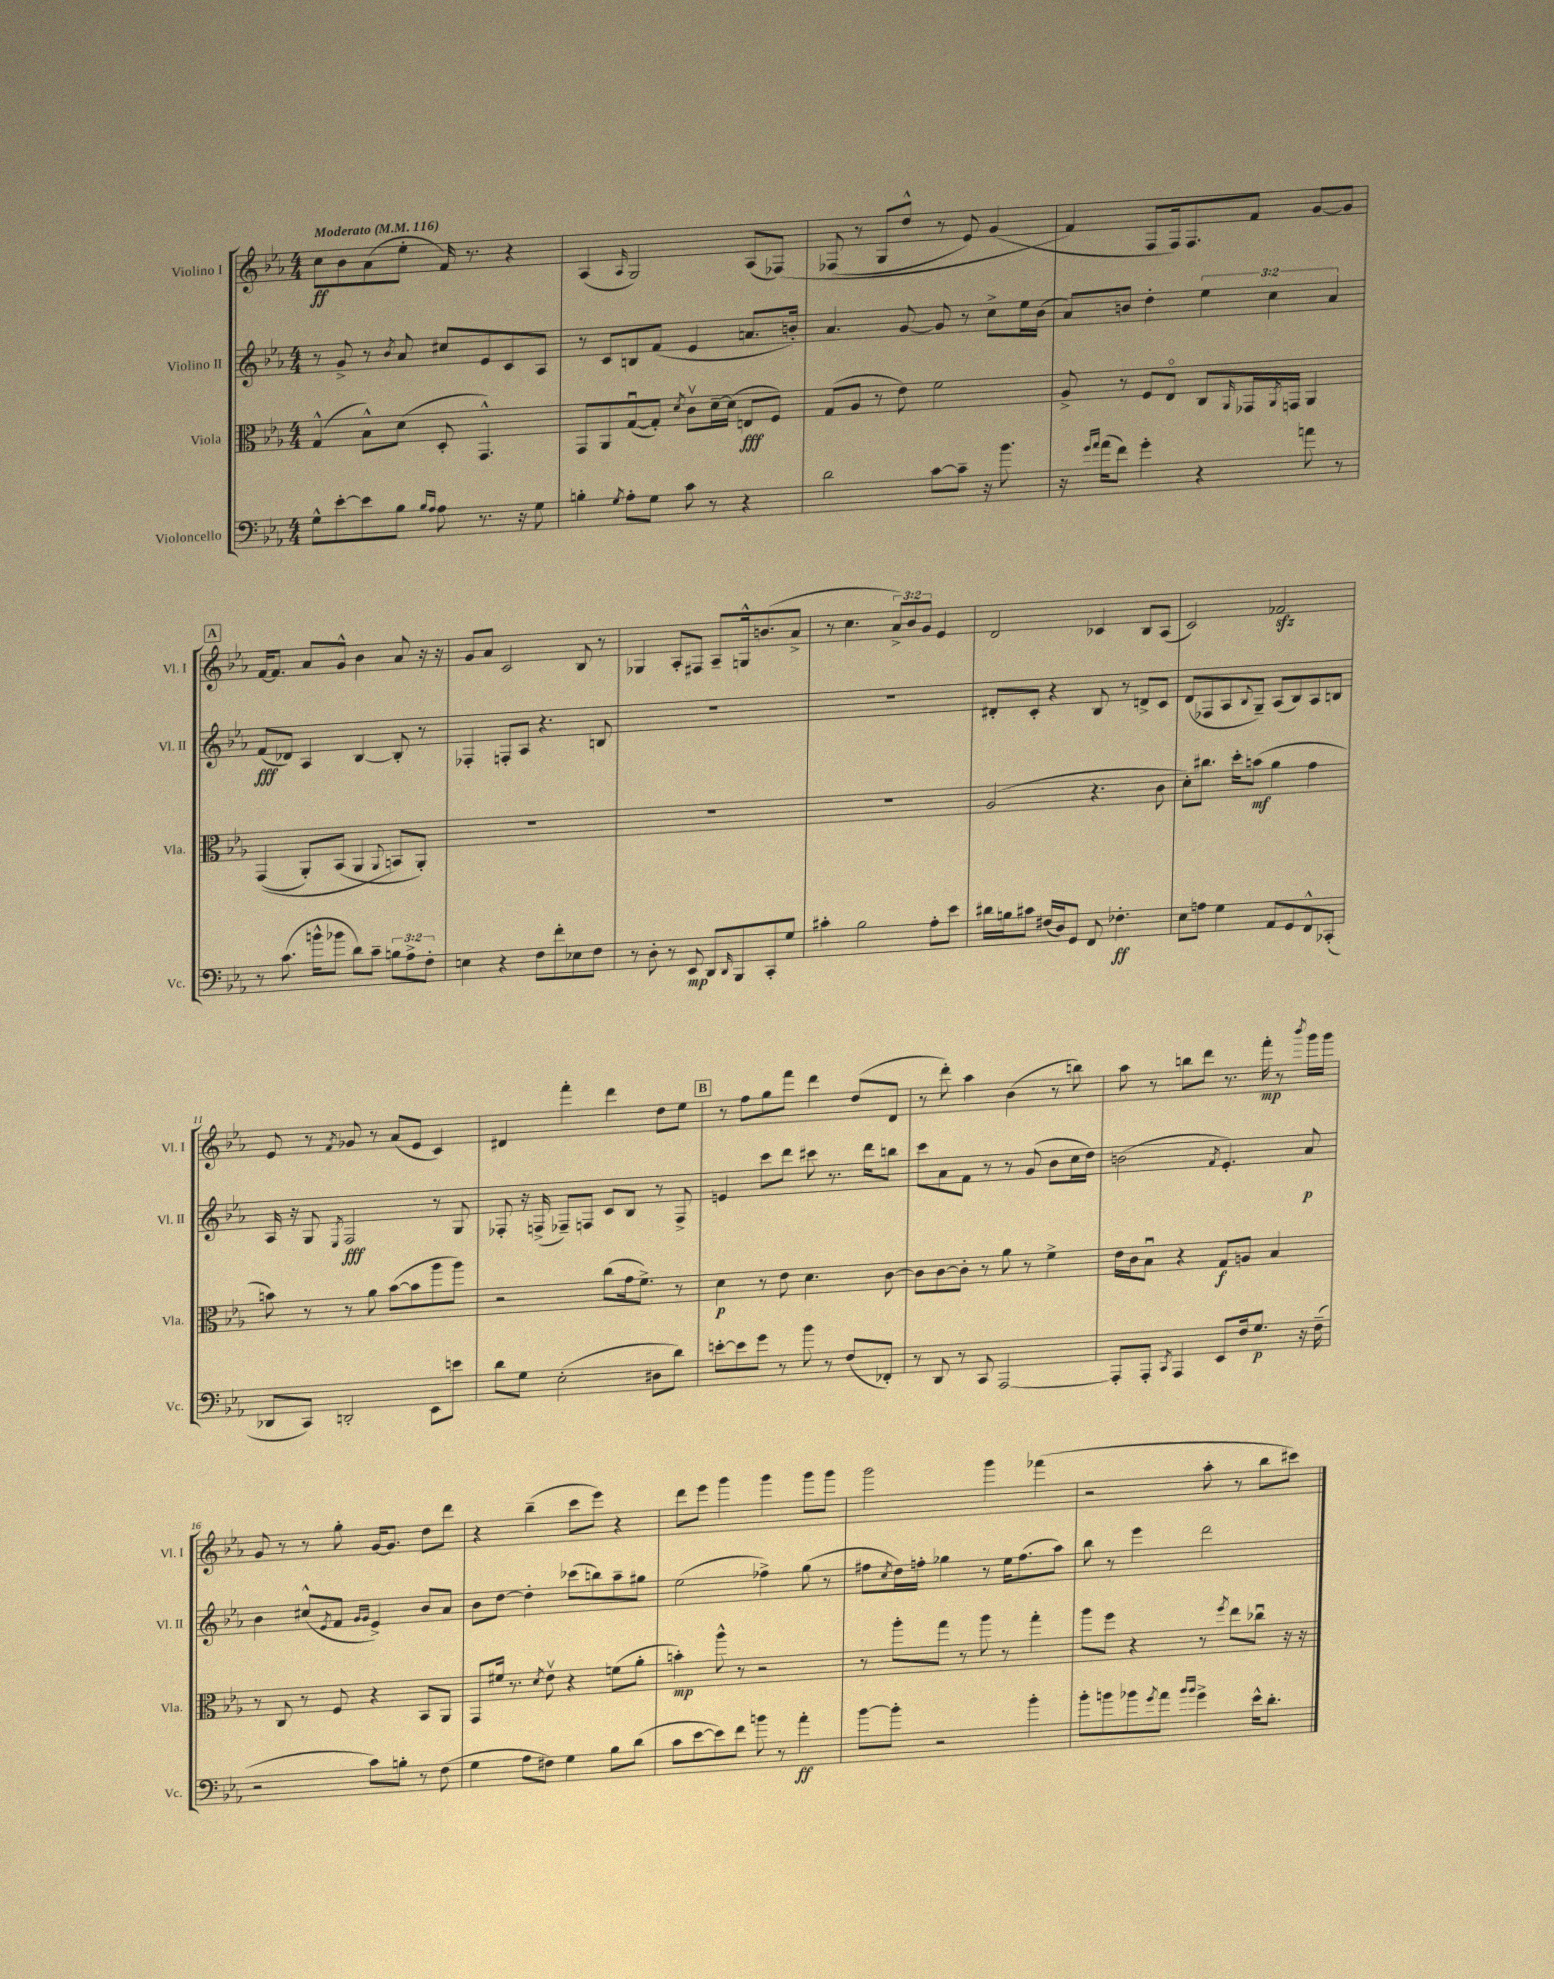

**kern	**dynam	**kern	**dynam	**kern	**dynam	**kern	**dynam
*part4	*part4	*part3	*part3	*part2	*part2	*part1	*part1
*staff4	*staff4	*staff3	*staff3	*staff2	*staff2	*staff1	*staff1
*I"Violoncello	*	*I"Viola	*	*I"Violino II	*	*I"Violino I	*
*I'Vc.	*	*I'Vla.	*	*I'Vl. II	*	*I'Vl. I	*
*clefF4	*	*clefC3	*	*clefG2	*	*clefG2	*
*k[b-e-a-]	*	*k[b-e-a-]	*	*k[b-e-a-]	*	*k[b-e-a-]	*
*M4/4	*	*M4/4	*	*M4/4	*	*M4/4	*
*MM116	*	*MM116	*	*MM116	*	*MM116	*
=1	=1	=1	=1	=1	=1	=1	=1
!	!	!	!	!	!	!LO:TX:a:B:t=Moderato	!
8G^^\L	.	(4G^^/	.	8r	.	8cc\L	ff
[8e-'\	.	.	.	8g^/	.	8b-\	.
8e-\]	.	8B-^^\L)	.	8r	.	(8a-\	.
.	.	.	.	8qb-/	.	.	.
8B-\J	.	(8d\J	.	8a-/	.	8ee-'\J	.
16qqB-/LL	.	.	.	.	.	.	.
16qqA-/JJ	.	.	.	.	.	.	.
8A-\	.	8D'/	.	8cc#X/L	.	16f/)	.
.	.	.	.	.	.	8.r	.
8.r	.	4.GG^^/)	.	8e-/	.	.	.
.	.	.	.	8c/	.	4r	.
16r	.	.	.	.	.	.	.
8G\	.	.	.	8A-/J	.	.	.
=2	=2	=2	=2	=2	=2	=2	=2
4Bn'\	.	8GG/L	.	8r	.	(4A-/	.
.	.	8AA-/	.	8c/L	.	.	.
8qG/	.	.	.	.	.	16qqA-/	.
8A-'\L	.	([8Gu/	.	8Bn/	.	2G/)	.
8G\J	.	8G'/J])	.	(8f/J	.	.	.
.	.	8qd/	.	.	.	.	.
8c\	.	8cv\L	.	4e-/	.	.	.
8r	.	[16d~\L	.	.	.	.	.
.	.	(16d\JJ]	.	.	.	.	.
4r	.	8En/L	fff	8.an/L	.	(8A-/L	.
.	.	8F/J)	.	.	.	(8F-X/J)	.
.	.	.	.	16bn'/Jk)	.	.	.
=3	=3	=3	=3	=3	=3	=3	=3
2d\	.	(8G/L	.	4.a-/	.	(8F-X/	.
.	.	8A-/J	.	.	.	8r	.
.	.	8r	.	.	.	8G/L	.
.	.	8e-\)	.	[8g/	.	8dd^^/J	.
[8c\L	.	2f\	.	8g/]	.	8r	.
8c~\J]	.	.	.	8r	.	8e-/)	.
16r	.	.	.	8cc^\L	.	(4g/	.
8.b-\	.	.	.	.	.	.	.
.	.	.	.	16ee-\L	.	.	.
.	.	.	.	(16b-\JJ	.	.	.
=4	=4	=4	=4	=4	=4	=4	=4
16r	.	8A-^/	.	8a-/L)	.	4f/)	.
16qqg/LL	.	.	.	.	.	.	.
16qqa-/JJ	.	.	.	.	.	.	.
(16a-\KL	.	.	.	.	.	.	.
8f\J)	.	8r	.	8bn/J	.	.	.
4g'\	.	8F/L	.	4dd'\	.	8F/L	.
.	.	8E-/J	.	.	.	16F/k)	.
.	.	.	.	.	.	8.F/	.
4r	.	8C/L	.	6ee-\	.	.	.
.	.	16qqAA-/	.	.	.	.	.
.	.	16GG-X/L	.	.	.	8f/J	.
.	.	.	.	6cc\	.	.	.
.	.	8qAA-/	.	.	.	.	.
.	.	16GGn/JJ	.	.	.	.	.
8an\	.	4AA-/	.	.	.	[8g/L	.
.	.	.	.	6a-/	.	.	.
8r	.	.	.	.	.	8g/J]	.
!!LO:LB:g=z
!!LO:REH:place=s1:t=A
=5	=5	=5	=5	=5	=5	=5	=5
8r	.	((4GG/	.	(8f/L	fff	[16f/KL	.
.	.	.	.	.	.	8.f/J]	.
(8.c\	.	.	.	8d-X/J)	.	.	.
.	.	8AA-'/L)	.	4A-/	.	8a-/L	.
16bn^^\KL	.	.	.	.	.	.	.
8b-X\J	.	(8BB-/J	.	.	.	8g^^/J	.
8d\L)	.	4AA-/	.	[4B-/	.	4b-\	.
8c~\J	.	.	.	.	.	.	.
.	.	8qqAA-/	.	.	.	.	.
12Bn\L	.	8BBn/L)	.	8B-'/]	.	8a-/	.
12A-^\	.	.	.	.	.	.	.
.	.	8AA-'/J)	.	8r	.	16r	.
12F'\J	.	.	.	.	.	.	.
.	.	.	.	.	.	16r	.
=6	=6	=6	=6	=6	=6	=6	=6
4En\	.	1r	.	4F-X'/	.	8g/L	.
.	.	.	.	.	.	8a-/J	.
4r	.	.	.	8Fn'/L	.	2c/	.
.	.	.	.	8A-/J	.	.	.
8F\L	.	.	.	4.r	.	.	.
8f'\	.	.	.	.	.	.	.
8E-X\	.	.	.	.	.	8B-/	.
8F\J	.	.	.	8Bn/	.	8r	.
=7	=7	=7	=7	=7	=7	=7	=7
8r	.	1r	.	1r	.	4G-X/	.
8D'\	.	.	.	.	.	.	.
8r	.	.	.	.	.	8A-'/L	.
8EE-/	mp	.	.	.	.	8F#X/J	.
8DD/L	.	.	.	.	.	8A-~/L	.
16qqDD/	.	.	.	.	.	.	.
8BBB-/	.	.	.	.	.	16Gn^^/k	.
.	.	.	.	.	.	(8.bn/	.
8CC'/	.	.	.	.	.	.	.
8G/J	.	.	.	.	.	8a-^/J	.
=8	=8	=8	=8	=8	=8	=8	=8
4c#X'\	.	1r	.	1r	.	8r	.
.	.	.	.	.	.	4.cc\	.
2B-\	.	.	.	.	.	.	.
.	.	.	.	.	.	12a-^/L)	.
.	.	.	.	.	.	12b-/	.
.	.	.	.	.	.	12g/J	.
8A-'\L	.	.	.	.	.	4e-/	.
8e-\J	.	.	.	.	.	.	.
=9	=9	=9	=9	=9	=9	=9	=9
16d#X\LL	.	(2A-/	.	8d#X'/L	.	2d/	.
16Bn\J	.	.	.	.	.	.	.
8c#X\J	.	.	.	8c'/J	.	.	.
(16F#X/LL	.	.	.	4r	.	.	.
16D/J)	.	.	.	.	.	.	.
8GG/J	.	.	.	.	.	.	.
8FF/	.	4.r	.	8B-/	.	4c-X/	.
4.F-X'\	ff	.	.	8r	.	.	.
.	.	.	.	8dn^/L	.	8B-/L	.
.	.	8c\	.	8c/J	.	(8A-/J	.
=10	=10	=10	=10	=10	=10	=10	=10
8E-\L	.	8d'\L)	.	(8d/L	.	2c/)	.
8An\J	.	8.cc#X\J	.	8F-X/	.	.	.
4G\	.	.	.	8A-/	.	.	.
.	.	16dd'\KL	.	.	.	.	.
.	.	.	.	8qqB-/	.	.	.
.	.	(8bn\J	mf	8G~/J)	.	.	.
8AA-/L	.	4a-\	.	(8A-/L	.	2f-Xzz/	.
8GG/	.	.	.	8B-/)	.	.	.
8FF^^/	.	4g\	.	8A-/	.	.	.
(8CC-X'/J	.	.	.	8Bn/J	.	.	.
!!LO:LB:g=z
=11	=11	=11	=11	=11	=11	=11	=11
8DD-X/L	.	8bn\)	.	16A-/	.	8e-/	.
.	.	.	.	16r	.	.	.
8CC/J)	.	8r	.	8G/	.	8r	.
.	.	.	.	8qE-/	.	8qf/	.
2DDn'/	.	8r	.	2F/	fff	8g-X/	.
.	.	8a-\	.	.	.	8r	.
.	.	([8b\L	.	.	.	(8a-/L	.
.	.	8b\]	.	.	.	8e-/J	.
8EE-\L	.	8aa-\	.	8r	.	4c/)	.
8en\J	.	8aa-\J)	.	8G/	.	.	.
=12	=12	=12	=12	=12	=12	=12	=12
8d\L	.	2r	.	8F-X'/	.	4d#X/	.
8G\J	.	.	.	16r	.	.	.
.	.	.	.	(16Fn^/	.	.	.
(2E-'\	.	.	.	8F-X~/L)	.	4fff'\	.
.	.	.	.	8Fn/J	.	.	.
.	.	(8cc\L	.	8c/L	.	4ddd\	.
.	.	16g\k	.	8B-/J	.	.	.
.	.	8.f^\J)	.	.	.	.	.
8D#X\L	.	.	.	8r	.	8dd\L	.
8d\J)	.	8r	.	8F^/	.	8ee-\J	.
!!LO:REH:place=s1:t=B
=13	=13	=13	=13	=13	=13	=13	=13
[8en'\L	.	4d\	p	4en/	.	8r	.
8e\]	.	.	.	.	.	8ff\L	.
8g\J	.	8r	.	8ccc\L	.	8gg\	.
8r	.	8e-\	.	8ddd\J	.	8fff\J	.
8b-\	.	4.d\	.	8ccc#X\	.	4ddd\	.
8r	.	.	.	8.r	.	.	.
(8F/L	.	.	.	.	.	(8dd/L	.
.	.	.	.	16ddd\KL	.	.	.
8FF-X'/J)	.	[8c\	.	8bbn\J	.	8d/J	.
=14	=14	=14	=14	=14	=14	=14	=14
8r	.	8c\L]	.	8ccc\L	.	8r	.
8DD/	.	[8c\	.	8a-\	.	8ddd'\)	.
8r	.	8c'\J]	.	8f\J	.	4aa-\	.
8CC/	.	8r	.	8r	.	.	.
[2AAA-/	.	8a-\	.	8r	.	(4b-\	.
.	.	8r	.	(8g/	.	.	.
.	.	4f^\	.	8b-\L	.	8r	.
.	.	.	.	16cc\L	.	8bbn\)	.
.	.	.	.	16dd\JJ)	.	.	.
=15	=15	=15	=15	=15	=15	=15	=15
8AAA-'/L]	.	16e-\LL	.	(2bn\	.	8aa-\	.
.	.	16c\J	.	.	.	.	.
8AAA-'/J	.	8B-u\J	.	.	.	8r	.
8qCC/	.	.	.	.	.	.	.
4AAA-/	.	4r	.	.	.	8bbn\L	.
.	.	.	.	.	.	8ddd\J	.
.	.	.	.	8qf/	.	.	.
8EE-/L	.	8G/L	f	4.e-'/)	.	8.r	.
16F/k	.	8An/J	.	.	.	.	.
8.G/J	p	.	.	.	.	16fff'\	mp
.	.	4B-/	.	.	.	8r	.
.	.	.	.	.	.	8qbbb-/	.
16r	.	.	.	8a-/	p	16ggg\LL	.
(16F~\	.	.	.	.	.	16ggg\JJ	.
!!LO:LB:g=z
=16	=16	=16	=16	=16	=16	=16	=16
2r	.	8r	.	4b-\	.	8g/	.
.	.	8C/	.	.	.	8r	.
.	.	8r	.	(8cc#X^^/L	.	8r	.
.	.	.	.	8qe-/	.	.	.
.	.	8F/	.	8f/J	.	8gg'\	.
.	.	.	.	16qqg/LL	.	.	.
.	.	.	.	16qqg/JJ	.	.	.
8c\L)	.	4r	.	4e-^/)	.	[16g/KL	.
.	.	.	.	.	.	8.g/J]	.
8Bn'\J	.	.	.	.	.	.	.
8r	.	8BB-/L	.	8b-/L	.	8dd\L	.
(8F\	.	8AA-/J	.	8a-/J	.	8ddd\J	.
=17	=17	=17	=17	=17	=17	=17	=17
4G\	.	8GG/L	.	8b-\L	.	4r	.
.	.	16f#X/Jk	.	[8dd\J	.	.	.
.	.	8.r	.	.	.	.	.
8A-\L	.	.	.	4dd'\]	.	(4bb-~\	.
.	.	8qd/	.	.	.	.	.
8F#X\J)	.	8e-v\	.	.	.	.	.
4G\	.	4r	.	(8ccc-X\L	.	8ccc\L	.
.	.	.	.	8bbn\)	.	8eee-\J)	.
8B-\L	.	(8fn\L	.	8aa-~\	.	4r	.
(8d\J	.	8a-'\J	.	8gg#X\J	.	.	.
=18	=18	=18	=18	=18	=18	=18	=18
8c\L	.	4bn'\)	mp	(2ee-\	.	8ddd\L	.
[8e-\	.	.	.	.	.	8eee-\J	.
8e-\])	.	8aa-^^\	.	.	.	4ggg\	.
8f\J	.	8r	.	.	.	.	.
8bn\	.	2r	.	4ff-X^\)	.	4ggg\	.
8r	.	.	.	.	.	.	.
4a-'\	ff	.	.	(8gg\	.	8ggg\L	.
.	.	.	.	8r	.	8ggg\J	.
=19	=19	=19	=19	=19	=19	=19	=19
[8b-\L	.	8r	.	8ff#X\L	.	2ggg\	.
.	.	.	.	8qcc/	.	.	.
8b-'\J]	.	8aa-'\L	.	16dd\L)	.	.	.
.	.	.	.	16ffn'\JJ	.	.	.
2r	.	8gg\J	.	4gg-X\	.	.	.
.	.	8r	.	.	.	.	.
.	.	8aa-\	.	8r	.	4ggg\	.
.	.	8r	.	16ee-\KL	.	.	.
.	.	.	.	(8.ff\	.	.	.
4b-'\	.	4gg'\	.	.	.	(4fff-X\	.
.	.	.	.	8aa-\J)	.	.	.
=20	=20	=20	=20	=20	=20	=20	=20
8b-'\L	.	8aa-\L	.	8bb-\	.	2r	.
8bn\	.	8ff\J	.	8r	.	.	.
8b-X\	.	4r	.	4eee-\	.	.	.
8qg/	.	.	.	.	.	.	.
8a-\J	.	.	.	.	.	.	.
16qqb-/LL	.	.	.	.	.	.	.
16qqb-/JJ	.	.	.	.	.	.	.
4g^\	.	8r	.	2ddd\	.	8aa-'\	.
.	.	8qff/	.	.	.	.	.
.	.	8ee-\L	.	.	.	8r	.
16e-^^\KL	.	8cc-Xu\J	.	.	.	8bb-\L	.
8.d'\J	.	.	.	.	.	.	.
.	.	16r	.	.	.	8ccc#X\J)	.
.	.	16r	.	.	.	.	.
==	==	==	==	==	==	==	==
*-	*-	*-	*-	*-	*-	*-	*-
